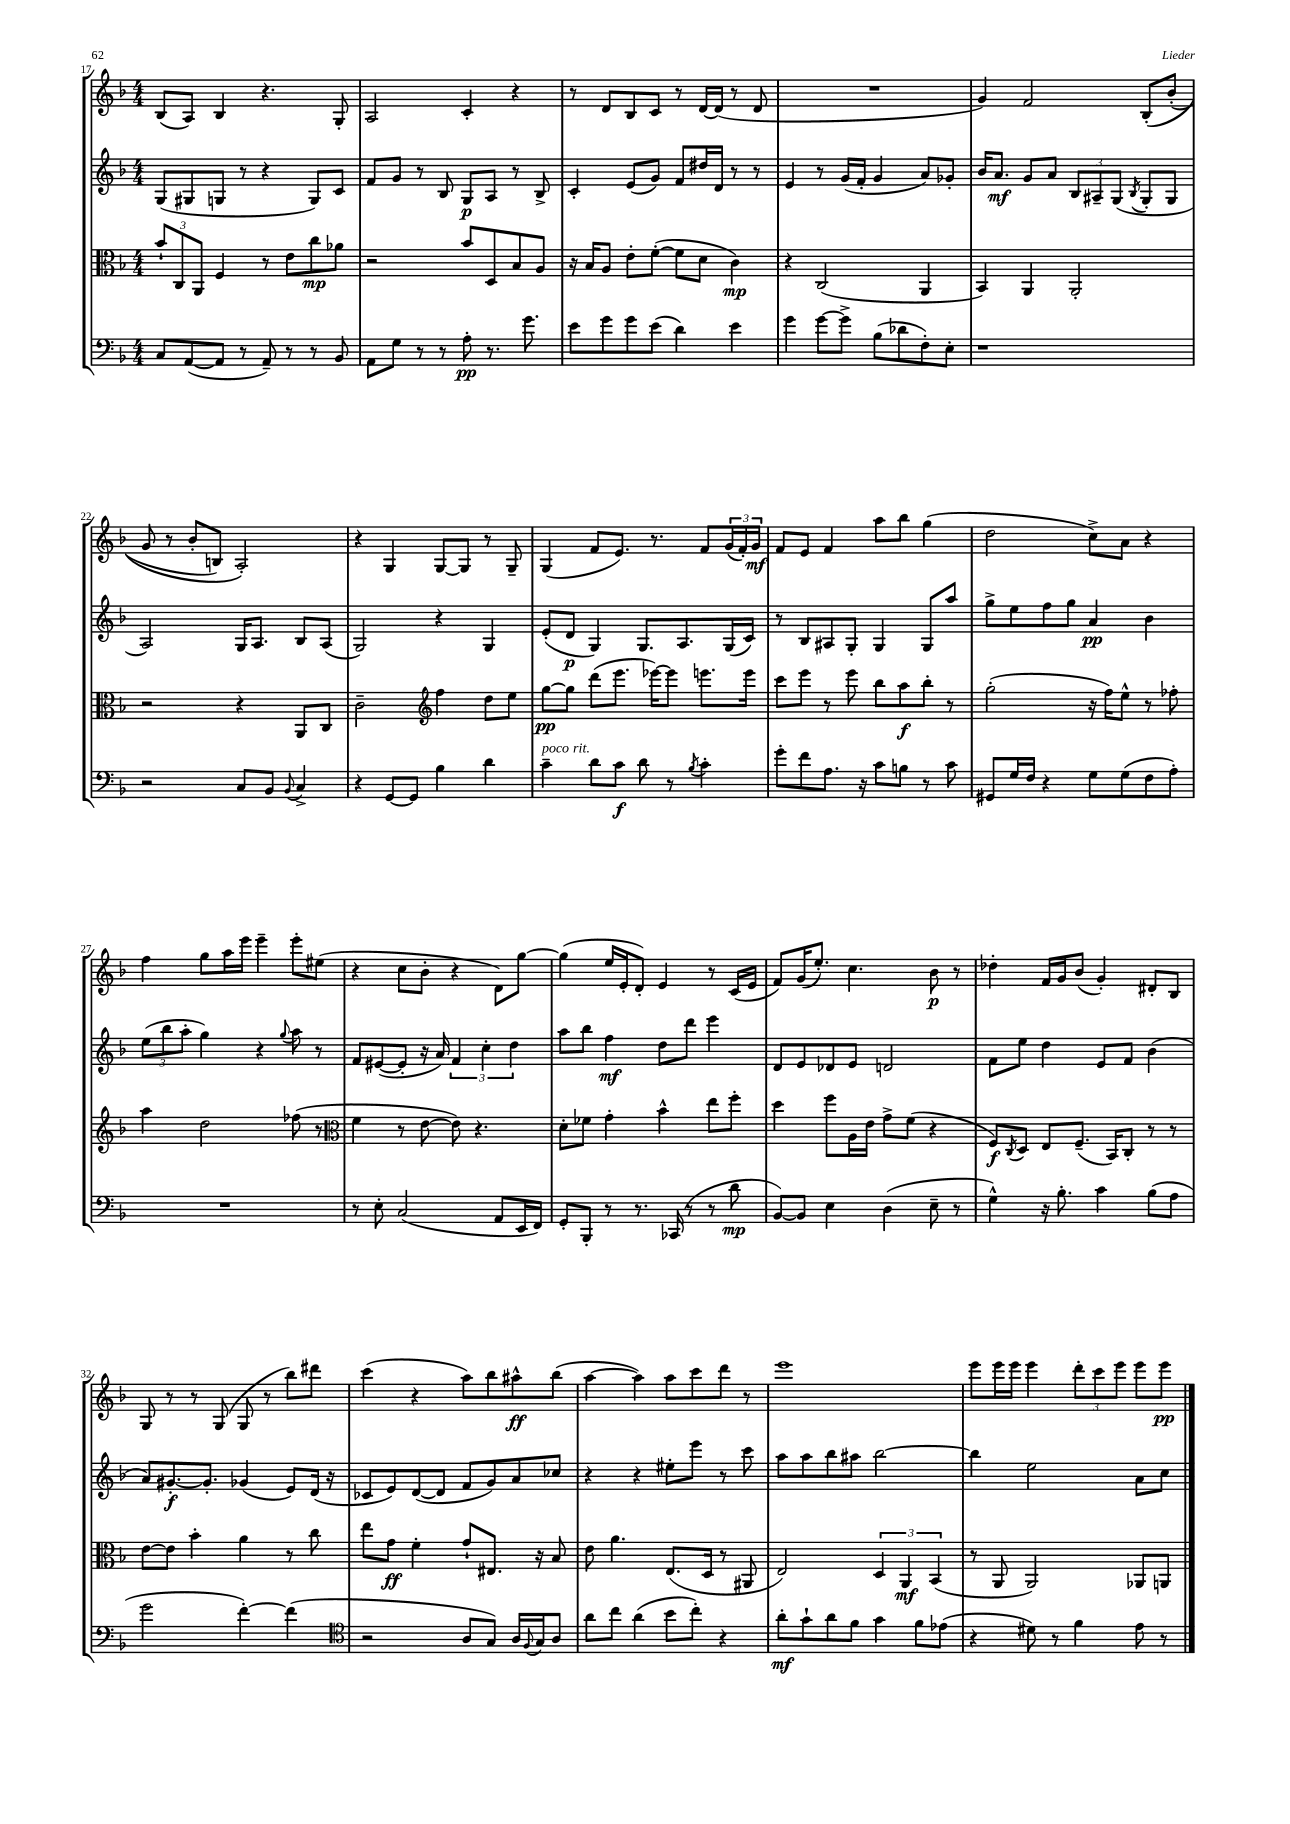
<<
\new StaffGroup <<
\new Staff = "s0" {
    \clef treble \key f \major \numericTimeSignature \time 4/4
    bes8( a8) bes4 r4. g8-. |
    a2 c'4-. r4 |
    r8 d'8 bes8 c'8 r8 d'16~ d'16( r8 d'8 |
    R1 |
    g'4) f'2 bes8-.\( bes'8-.( |
    g'8 r8 bes'8-. b8) a2-.\) |
    r4 g4 g8~ g8 r8 g8-- |
    g4( f'8 e'8.) r8. f'8 \tuplet 3/2 { g'16( f'16-.) g'16\mf } |
    f'8 e'8 f'4 a''8 bes''8 g''4( |
    d''2 c''8->) a'8 r4 |
    f''4 g''8 a''16 e'''16 e'''4-- e'''8-. eis''8( |
    r4 c''8 bes'8-. r4 d'8) g''8~ |
    g''4( e''16 e'16-. d'8-.) e'4 r8 c'16( e'16 |
    f'8) g'16( e''8.-.) c''4. bes'8\p r8 |
    des''4-. f'16 g'16 bes'8( g'4-.) dis'8-. bes8 |
    g8 r8 r8 g8( g8 r8 bes''8) dis'''8 |
    c'''4( r4 a''8) bes''8 ais''8-^\ff bes''8( |
    a''4~ a''4) a''8 c'''8 d'''8 r8 |
    e'''1 |
    e'''8 e'''16 e'''16 e'''4 \tuplet 3/2 { d'''8-. c'''8 e'''8 } e'''8 e'''8\pp \bar "|." |
}
\new Staff = "s1" {
    \clef treble \key f \major \numericTimeSignature \time 4/4
    g8( gis8 g8 r8 r4 g8) c'8 |
    f'8 g'8 r8 bes8 g8\p a8 r8 bes8-> |
    c'4-. e'8( g'8) f'8 dis''16 d'16 r8 r8 |
    e'4 r8 g'16( f'16-. g'4 a'8) ges'8-. |
    bes'16 a'8.\mf g'8 a'8 \tuplet 3/2 { bes8 ais8-- g8( } \acciaccatura { bes8 } g8-. g8 |
    a2) g16 a8. bes8 a8( |
    g2) r4 g4 |
    e'8-.( d'8\p g4) g8. a8. g16( c'16) |
    r8 bes8 ais8 g8-. g4 g8 a''8 |
    g''8-> e''8 f''8 g''8 a'4\pp bes'4 |
    \tuplet 3/2 { e''8( bes''8 a''8-. } g''4) r4 \appoggiatura { g''8 } a''8 r8 |
    f'8 eis'8~( eis'8-. r16 a'16) \tuplet 3/2 { f'4 c''4-. d''4 } |
    a''8 bes''8 f''4\mf d''8 d'''8 e'''4 |
    d'8 e'8 des'8 e'8 d'2 |
    f'8 e''8 d''4 e'8 f'8 bes'4( |
    a'8) gis'8.~-.\f gis'8.-. ges'4( e'8) d'16( r16 |
    ces'8 e'8) d'8~( d'8 f'8 g'8) a'8 ces''8 |
    r4 r4 eis''8-. e'''8 r8 c'''8 |
    a''8 a''8 bes''8 ais''8 bes''2~ |
    bes''4 e''2 a'8 c''8 \bar "|." |
}
\new Staff = "s2" {
    \clef alto \key f \major \numericTimeSignature \time 4/4
    \tuplet 3/2 { bes'8-! c8 a,8 } f4 r8 e'8 c''8\mp aes'8 |
    r2 bes'8 d8 bes8 a8 |
    r16 bes16 a8 e'8-. f'8~-.( f'8 d'8 c'4\mp) |
    r4 c2( a,4 |
    bes,4) a,4 a,2-. |
    r2 r4 a,8 c8 |
    c'2-- \clef treble f''4 d''8 e''8 |
    g''8~\pp g''8 d'''8( e'''8. ees'''16~) ees'''8 e'''8. e'''16 |
    c'''8 e'''8 r8 e'''8 bes''8 a''8\f bes''8-. r8 |
    g''2-.( r16 f''16) e''8-^ r8 fes''8-. |
    a''4 d''2 fes''8( r8 |
    \clef alto f'4 r8 e'8~ e'8) r4. |
    d'8-. fes'8 g'4-. bes'4-^ e''8 f''8-. |
    d''4 f''8 a16 e'16 g'8-> f'8( r4 |
    f8\f) \acciaccatura { c8 } d8 e8 f8.--( bes,16) c8-. r8 r8 |
    e'8~ e'8 bes'4-. a'4 r8 c''8 |
    e''8 g'8\ff f'4-. g'8-! eis8. r16 bes8 |
    e'8 a'4. e8.( d16 r8 ais,8 |
    e2) \tuplet 3/2 { d4 a,4\mf bes,4( } |
    r8 a,8 a,2) aes,8 a,8 \bar "|." |
}
\new Staff = "s3" {
    \clef bass \key f \major \numericTimeSignature \time 4/4
    c8 a,8~( a,8 r8 a,8--) r8 r8 bes,8 |
    a,8 g8 r8 r8 a8-.\pp r8. g'8. |
    e'8 g'8 g'8 e'8( d'4) e'4 |
    g'4 g'8~ g'8-> bes8( des'8 f8-.) e8-. |
    r1 |
    r2 c8 bes,8 \appoggiatura { bes,8 } c4-> |
    r4 g,8~ g,8 bes4 d'4 |
    c'4--^\markup { \italic "poco rit." } d'8 c'8\f d'8 r8 \acciaccatura { bes8 } c'4-. |
    g'8-. f'8 a8. r16 c'8 b8 r8 c'8 |
    gis,8 g16 f16 r4 g8 g8( f8 a8-.) |
    R1 |
    r8 e8-. c2( a,8 e,16 f,16) |
    g,8-. bes,,8-. r8 r8. ces,16( r8 r8 d'8\mp |
    bes,8~) bes,8 e4 d4( e8-- r8 |
    g4-^) r16 bes8.-. c'4 bes8( a8 |
    g'2 f'4~-.) f'4( |
    \clef tenor r2 a8 g8) a16 \appoggiatura { f8 } g16 a8 |
    a'8 c''8 a'4( bes'8 c''8-.) r4 |
    a'8-.\mf g'8-! a'8 f'8 g'4 f'8 ees'8( |
    r4 dis'8) r8 f'4 e'8 r8 \bar "|." |
}
>>
>>
\layout { \context { \Score currentBarNumber = #17 } }
